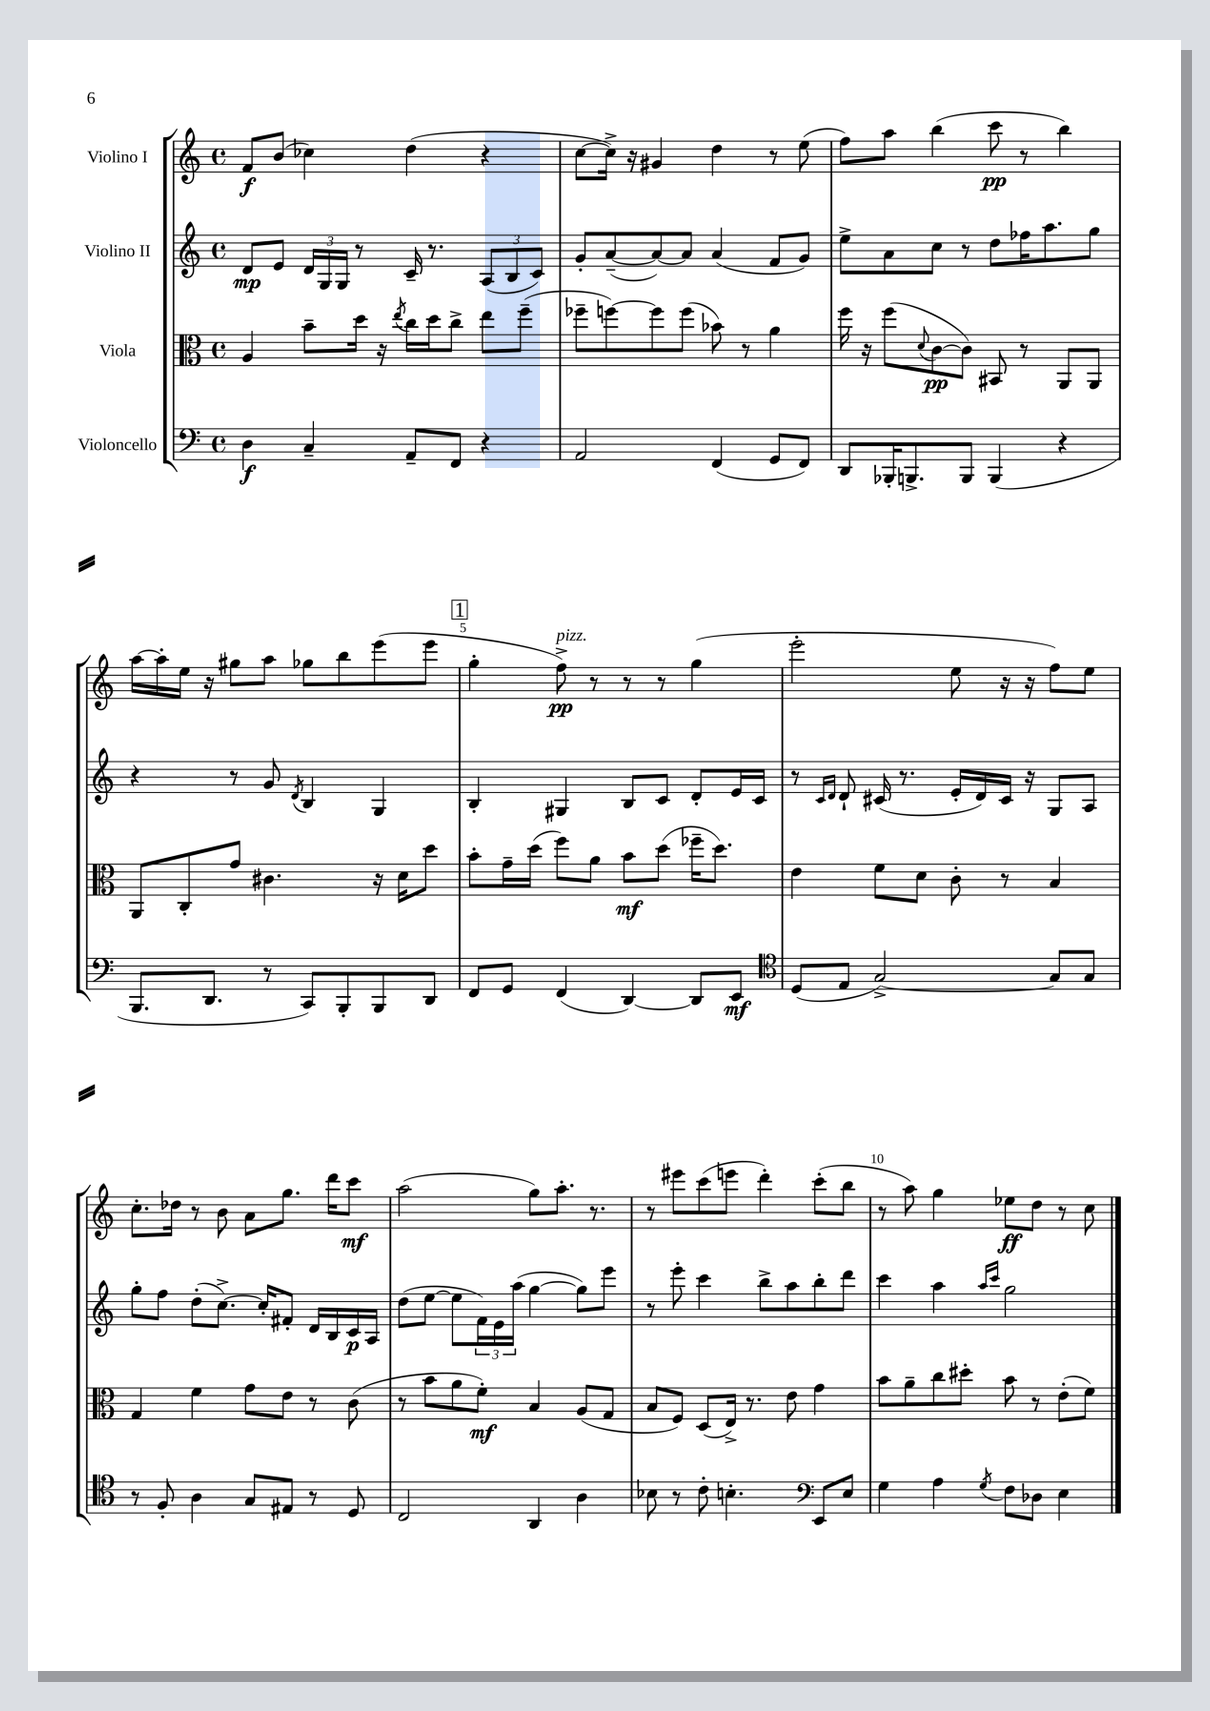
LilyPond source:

<<
\new StaffGroup <<
\new Staff = "s0" \with { instrumentName = "Violino I" } {
    \clef treble \key c \major \defaultTimeSignature \time 4/4
    f'8\f b'8( ces''4) d''4( r4 |
    c''8~ c''16->) r16 gis'4 d''4 r8 e''8( |
    f''8) a''8 b''4( c'''8\pp r8 b''4) |
    a''16~ a''16-. e''16 r16 gis''8 a''8 ges''8 b''8 e'''8( e'''8 |
    \mark \markup { \box "1" } g''4-. f''8->\pp^\markup { \italic "pizz." }) r8 r8 r8 g''4( |
    e'''2-. e''8 r16 r16 f''8) e''8 |
    c''8.-. des''16 r8 b'8 a'8 g''8. d'''16 c'''8\mf |
    a''2( g''8) a''8.-. r8. |
    r8 eis'''8 c'''8( e'''8 d'''4-.) c'''8-.( b''8 |
    r8 a''8) g''4 ees''8\ff d''8 r8 c''8 \bar "|." |
}
\new Staff = "s1" \with { instrumentName = "Violino II" } {
    \clef treble \key c \major \defaultTimeSignature \time 4/4
    d'8\mp e'8 \tuplet 3/2 { d'16 g16 g16 } r8 c'16-- r8. \tuplet 3/2 { a8( b8 c'8) } |
    g'8-. a'8~--( a'8~) a'8 a'4( f'8 g'8) |
    e''8-> a'8 c''8 r8 d''8 fes''16 a''8. g''8 |
    r4 r8 g'8 \acciaccatura { d'8 } b4 g4 |
    \mark \markup { \box "1" } b4-. gis4 b8 c'8 d'8-. e'16 c'16 |
    r8 \grace { c'16 d'16 } d'8-! cis'16( r8. e'16-. d'16) cis'16 r16 g8 a8 |
    g''8-. f''8 d''8-.( c''8.~->) c''16-. fis'8-. d'16 b16 c'16\p a16 |
    d''8( e''8~ e''8 \tuplet 3/2 { f'16) e'16 a''16( } g''4~ g''8) e'''8 |
    r8 e'''8-. c'''4 b''8-> a''8 b''8-. d'''8 |
    c'''4 a''4 \grace { a''16 c'''16 } g''2 \bar "|." |
}
\new Staff = "s2" \with { instrumentName = "Viola" } {
    \clef alto \key c \major \defaultTimeSignature \time 4/4
    a4 b'8-- d''16 r16 \acciaccatura { e''8 } c''16 d''16 c''8-> e''8 f''8--( |
    fes''8-- f''8~) f''8 f''8( bes'8) r8 a'4 |
    f''16 r16 f''8( \appoggiatura { d'8 } c'8~\pp c'8) bis,8 r8 a,8 a,8 |
    a,8 c8-. g'8 cis'4. r16 d'16 d''8 |
    \mark \markup { \box "1" } b'8-. g'16-- d''16( f''8) a'8 b'8\mf d''8( fes''16-- d''8.) |
    e'4 f'8 d'8 c'8-. r8 b4 |
    g4 f'4 g'8 e'8 r8 c'8( |
    r8 b'8 a'8 f'8-.\mf) b4 a8( g8 |
    b8 f8) d8( e16->) r8. e'8 g'4 |
    b'8 a'8-- c''8 dis''8-. b'8 r8 e'8-.( f'8) \bar "|." |
}
\new Staff = "s3" \with { instrumentName = "Violoncello" } {
    \clef bass \key c \major \defaultTimeSignature \time 4/4
    d4\f c4-- a,8-- f,8 r4 |
    a,2 f,4( g,8 f,8) |
    d,8 bes,,16-. b,,8.-> b,,8 b,,4( r4 |
    b,,8. d,8. r8 c,8) b,,8-. b,,8 d,8 |
    \mark \markup { \box "1" } f,8 g,8 f,4( d,4~) d,8 e,8\mf |
    \clef tenor d8( e8 g2~->) g8 g8 |
    r8 f8-. a4 g8 eis8 r8 d8 |
    c2 a,4 a4 |
    bes8 r8 c'8-. b4.-. \clef bass e,8 e8 |
    g4 a4 \acciaccatura { g8 } f8 des8 e4 \bar "|." |
}
>>
>>
\layout { \context { \Score \override BarNumber.break-visibility = ##(#f #t #t) barNumberVisibility = #(every-nth-bar-number-visible 5) } }
